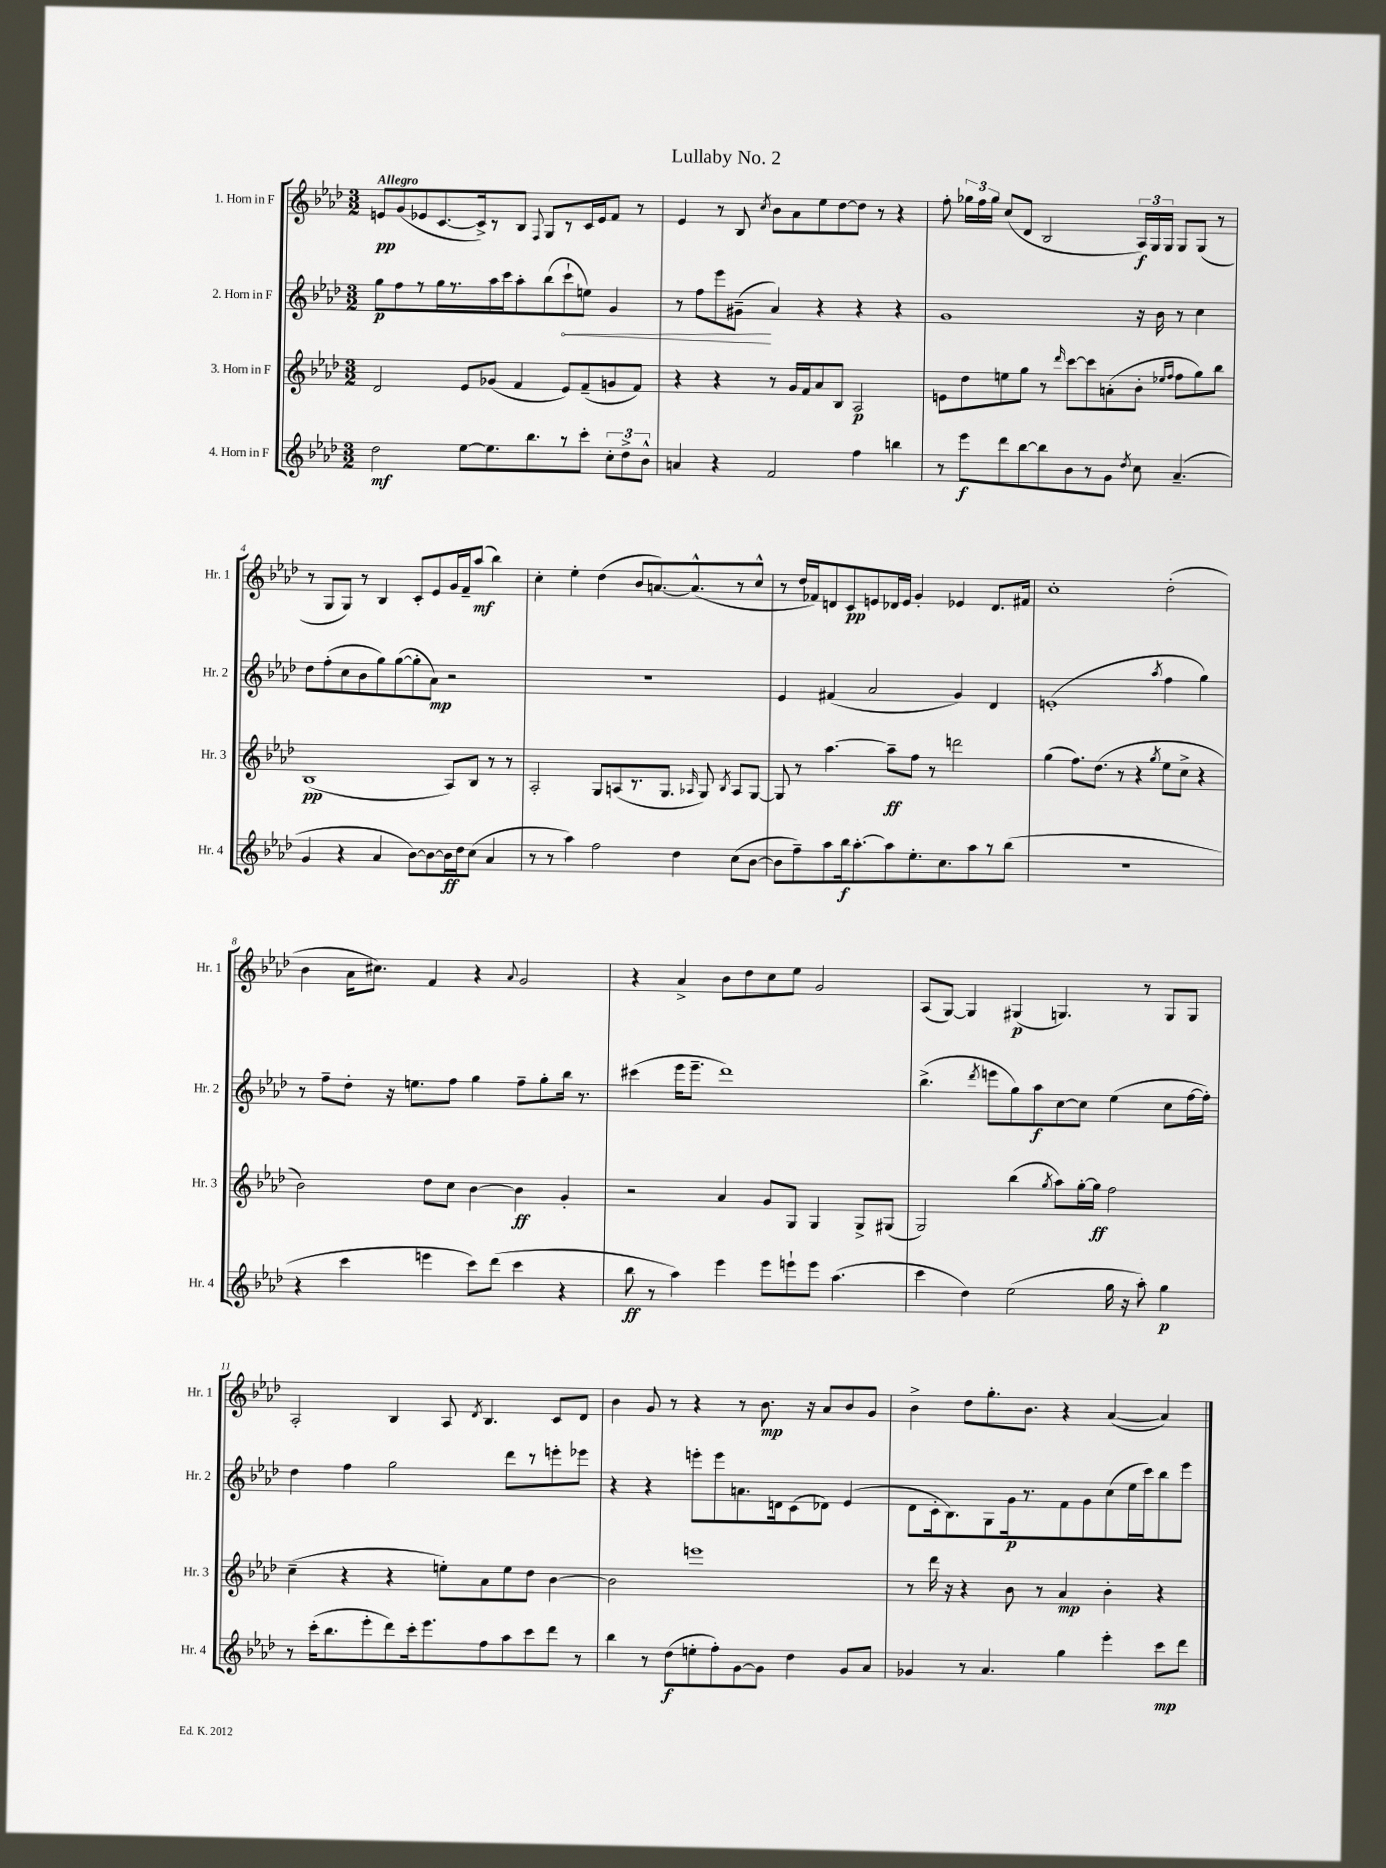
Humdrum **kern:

**kern	**dynam	**kern	**dynam	**kern	**dynam	**kern	**dynam
*part4	*part4	*part3	*part3	*part2	*part2	*part1	*part1
*staff4	*staff4	*staff3	*staff3	*staff2	*staff2	*staff1	*staff1
*I"4. Horn in F	*	*I"3. Horn in F	*	*I"2. Horn in F	*	*I"1. Horn in F	*
*I'Hr. 4	*	*I'Hr. 3	*	*I'Hr. 2	*	*I'Hr. 1	*
*clefG2	*	*clefG2	*	*clefG2	*	*clefG2	*
*k[b-e-a-d-]	*	*k[b-e-a-d-]	*	*k[b-e-a-d-]	*	*k[b-e-a-d-]	*
*M3/2	*	*M3/2	*	*M3/2	*	*M3/2	*
=1	=1	=1	=1	=1	=1	=1	=1
!	!	!	!	!	!	!LO:TX:a:B:t=Allegro	!
2dd-\	mf	2d-/	.	8gg\L	p	8en/L	pp
.	.	.	.	8ff\	.	(8g/	.
.	.	.	.	8r	.	8e-X/	.
.	.	.	.	16gg\L	.	[8.c/	.
.	.	.	.	8.r	.	.	.
[8ee-\L	.	8e-/L	.	.	.	.	.
.	.	.	.	.	.	16c^/k])	.
8.ee-\]	.	(8g-X/J	.	16aa-\	.	8r	.
.	.	.	.	16ccc\J	.	.	.
.	.	4f/	.	8aa-'\	.	8B-/J	.
8.bb-\	.	.	.	.	.	.	.
.	.	.	.	.	.	8qqF/	.
.	.	.	.	(8bb-\	.	8G/L	.
!	!	!	!	!	!LO:HP:b	!	!
8r	.	8e-/L)	.	8ccc`\	<	8r	.
8ccc'\J	.	(8f~/	.	8een\J)	.	16c/L	.
.	.	.	.	.	.	16e-/J	.
12cc'\L	.	8gn/	.	4g/	.	8f/J	.
12dd-^\	.	.	.	.	.	.	.
.	.	8f/J)	.	.	.	8r	.
12b-^^\J	.	.	.	.	.	.	.
=2	=2	=2	=2	=2	=2	=2	=2
4an/	.	4r	.	8r	.	4e-/	.
.	.	.	.	8ff\L	.	.	.
4r	.	4r	.	8eee-\	.	8r	.
.	.	.	.	(8g#X~\J	.	8B-/	.
.	.	.	.	.	.	8qcc/	.
2f/	.	8r	.	4a-/)	[	8b-\L	.
.	.	16g/LL	.	.	.	8a-\	.
.	.	16f/J	.	.	.	.	.
.	.	8a-/	.	4r	.	8ee-\	.
.	.	8B-/J	.	.	.	[8dd-\	.
4ff\	.	2A-/	p	4r	.	8dd-\J]	.
.	.	.	.	.	.	8r	.
4bbn\	.	.	.	4r	.	4r	.
=3	=3	=3	=3	=3	=3	=3	=3
8r	.	8en\L	.	1g	.	8ff'\	.
8eee-\L	f	8dd-\	.	.	.	24gg-X\LL	.
.	.	.	.	.	.	24ff\	.
.	.	.	.	.	.	24gg-\JJ	.
8ddd-\	.	8een\	.	.	.	(8cc/L	.
[8bb-\	.	8gg\J	.	.	.	8d-/J	.
8bb-\]	.	8r	.	.	.	2B-/	.
.	.	16qqddd-/	.	.	.	.	.
8b-\	.	[8ccc\L	.	.	.	.	.
8r	.	8ccc\]	.	.	.	.	.
8g\J	.	(8an'\	.	.	.	.	.
8qdd-/	.	.	.	.	.	.	.
8cc\	.	8b-'\J	.	16r	.	24A-/LL)	f
.	.	.	.	.	.	24G/	.
.	.	.	.	16b-\	.	.	.
.	.	.	.	.	.	24G/JJ	.
.	.	16qqee-X/LL	.	.	.	.	.
.	.	16qqff/JJ	.	.	.	.	.
(4.a-~/	.	8ff\L	.	8r	.	8G/L	.
.	.	8gg\)	.	4cc\	.	(8G/J	.
.	.	8bb-\J	.	.	.	8r	.
!!LO:LB:g=z
=4	=4	=4	=4	=4	=4	=4	=4
4g/	.	(1B-	pp	8dd-\L	.	8r	.
.	.	.	.	(8ff'\	.	8G/L	.
4r	.	.	.	8cc\	.	8G/J)	.
.	.	.	.	8b-\	.	8r	.
4a-/	.	.	.	8gg\)	.	4B-/	.
.	.	.	.	([8gg\	.	.	.
[8b-\L)	.	.	.	8gg'\]	.	8c'/L	.
8b-\_	.	.	.	8a-\J)	mp	8e-/	.
16b-\L]	ff	8A-/L)	.	2r	.	16g/L	.
16dd-\J	.	.	.	.	.	16f~/J	.
(8cc\J	.	8B-/J	.	.	.	(8aa-/J	mf
4a-/	.	8r	.	.	.	4bb-\)	.
.	.	8r	.	.	.	.	.
=5	=5	=5	=5	=5	=5	=5	=5
8r	.	2A-'/	.	1.r	.	4cc'\	.
8r	.	.	.	.	.	.	.
4aa-\)	.	.	.	.	.	4ee-'\	.
2ff\	.	8G/L	.	.	.	(4dd-\	.
.	.	(8An/	.	.	.	.	.
.	.	8.r	.	.	.	8b-/L	.
.	.	.	.	.	.	[8.an/)	.
.	.	8.G/J	.	.	.	.	.
4dd-\	.	.	.	.	.	.	.
.	.	.	.	.	.	(8.a^^/]	.
.	.	16qqA-X/	.	.	.	.	.
.	.	8G/)	.	.	.	.	.
.	.	8qB-/	.	.	.	.	.
(8cc\L	.	8A-/L	.	.	.	8r	.
[8b-\J	.	[8G/J	.	.	.	8cc^^/J	.
=6	=6	=6	=6	=6	=6	=6	=6
8b-\L]	.	8G/]	.	4e-/	.	8r	.
8ff~\)	.	8r	.	.	.	16dd-/LL	.
.	.	.	.	.	.	16f-X/J)	.
8aa-\	.	[4.aa-\	.	(4f#X/	.	8dn/	.
16bb-\k	f	.	.	.	.	8c/	pp
[8.aa-'\	.	.	.	.	.	.	.
.	.	.	.	2a-/	.	8en/	.
8aa-\]	.	8aa-~\L]	ff	.	.	16d-X/L	.
.	.	.	.	.	.	16e/JJ	.
8.ee-'\	.	8ff\J	.	.	.	4g'/	.
.	.	8r	.	.	.	.	.
8.cc\	.	.	.	.	.	.	.
.	.	2dddn\	.	4g/)	.	4e-X/	.
8aa-\	.	.	.	.	.	.	.
8r	.	.	.	4d-/	.	8.d-/L	.
(8bb-\J	.	.	.	.	.	.	.
.	.	.	.	.	.	16f#X/Jk	.
=7	=7	=7	=7	=7	=7	=7	=7
1.r	.	(4gg\	.	(1en'	.	1cc'	.
.	.	8.ff\L)	.	.	.	.	.
.	.	(8.dd-\J	.	.	.	.	.
.	.	8r	.	.	.	.	.
.	.	4r	.	.	.	.	.
.	.	8qgg/	.	8qaa-/	.	.	.
.	.	8ee-\L	.	4ff\	.	(2dd-'\	.
.	.	8cc^\J	.	.	.	.	.
.	.	4r	.	4gg\)	.	.	.
!!LO:LB:g=z
=8	=8	=8	=8	=8	=8	=8	=8
4r	.	2b-\)	.	8r	.	4b-\	.
.	.	.	.	8ff~\L	.	.	.
4ccc\	.	.	.	8dd-'\J	.	16a-\KL	.
.	.	.	.	.	.	8.cc#X\J)	.
.	.	.	.	16r	.	.	.
.	.	.	.	8.een\L	.	.	.
4eeen\	.	8dd-\L	.	.	.	4f/	.
.	.	8cc\J	.	8ff\J	.	.	.
8ccc\L)	.	[4b-\	.	4gg\	.	4r	.
(8ddd-\J	.	.	.	.	.	.	.
.	.	.	.	.	.	8qqa-/	.
4ccc\	.	4b-\]	ff	8ff~\L	.	2g/	.
.	.	.	.	8gg'\	.	.	.
4r	.	4g'/	.	16bb-\Jk	.	.	.
.	.	.	.	8.r	.	.	.
=9	=9	=9	=9	=9	=9	=9	=9
8bb-\	ff	2r	.	(4ccc#X\	.	4r	.
8r	.	.	.	.	.	.	.
4aa-\)	.	.	.	16eee-\KL	.	4a-^/	.
.	.	.	.	8.eee-~\J	.	.	.
4eee-\	.	4a-/	.	1ddd-)	.	8b-\L	.
.	.	.	.	.	.	8dd-\	.
8eee-\L	.	8g/L	.	.	.	8cc\	.
8eeen`\	.	8G/J	.	.	.	8ee-\J	.
8eee\J	.	4G/	.	.	.	2g/	.
(4.aa-\	.	.	.	.	.	.	.
.	.	8G^/L	.	.	.	.	.
.	.	(8G#X/J	.	.	.	.	.
=10	=10	=10	=10	=10	=10	=10	=10
4ccc\	.	2G/)	.	(4.bb-^\	.	(8A-/L	.
.	.	.	.	.	.	[8G/J)	.
4dd-\)	.	.	.	.	.	4G/]	.
.	.	.	.	8qddd-/	.	.	.
.	.	.	.	8eeen\L	.	.	.
(2ee-\	.	(4bb-\	.	8gg\)	.	(4G#X/	p
.	.	.	.	8aa-\	f	.	.
.	.	8qgg/	.	.	.	.	.
.	.	8aa-\L)	.	[8cc\	.	4.Gn/)	.
.	.	[16gg'\L	.	8cc\J]	.	.	.
.	.	16gg\JJ]	ff	.	.	.	.
16gg\	.	2ff\	.	(4ee-\	.	.	.
16r	.	.	.	.	.	.	.
8aa-'\)	.	.	.	.	.	8r	.
4gg\	p	.	.	8cc\L	.	8G/L	.
.	.	.	.	[16ff\L	.	8G/J	.
.	.	.	.	16ff'\JJ])	.	.	.
!!LO:LB:g=z
=11	=11	=11	=11	=11	=11	=11	=11
8r	.	(4cc~\	.	4dd-\	.	2A-'/	.
(16ccc'\KL	.	.	.	.	.	.	.
8.bb-\	.	.	.	.	.	.	.
.	.	4r	.	4ff\	.	.	.
8eee-'\	.	.	.	.	.	.	.
8ddd-\)	.	4r	.	2gg\	.	4B-/	.
16ccc'\k	.	.	.	.	.	.	.
8.eee-\	.	.	.	.	.	.	.
.	.	8een'\L)	.	.	.	8A-/	.
.	.	.	.	.	.	8qd-/	.
8ff\	.	8a-\	.	.	.	4.B-/	.
8aa-\	.	8ee\	.	8ddd-\L	.	.	.
8ccc\	.	8dd-\J	.	8r	.	.	.
8ddd-\J	.	[4b-\	.	8eeen'\	.	8c/L	.
8r	.	.	.	8eee-X\J	.	8d-/J	.
=12	=12	=12	=12	=12	=12	=12	=12
4bb-\	.	2b-\]	.	4r	.	4b-\	.
8r	.	.	.	4r	.	8g/	.
(8dd-\L	f	.	.	.	.	8r	.
8een'\	.	1eeen	.	8eeen'\L	.	4r	.
8ff'\)	.	.	.	8eee\	.	.	.
[8g\	.	.	.	8.an\	.	8r	.
8g\J]	.	.	.	.	.	8.b-\	mp
.	.	.	.	16dn\k	.	.	.
4dd-\	.	.	.	(8c\	.	.	.
.	.	.	.	.	.	16r	.
.	.	.	.	8d-X\J)	.	8a-/L	.
8g/L	.	.	.	(4e-/	.	8b-/	.
8a-/J	.	.	.	.	.	8g/J	.
=13	=13	=13	=13	=13	=13	=13	=13
4g-X/	.	8r	.	8d-\L	.	4b-^\	.
.	.	16ddd-\	.	16c'\k	.	.	.
.	.	16r	.	8.B-\)	.	.	.
8r	.	4r	.	.	.	8dd-\L	.
4.a-/	.	.	.	8G\	.	8.gg'\	.
.	.	8b-\	.	16g\k	p	.	.
.	.	.	.	8.r	.	8.b-\J	.
.	.	8r	.	.	.	.	.
4gg\	.	4a-/	mp	8f\	.	4r	.
.	.	.	.	8g\	.	.	.
4eee-'\	.	4b-'\	.	(8cc\	.	([4a-/	.
.	.	.	.	16ee-\L	.	.	.
.	.	.	.	16ccc\J)	.	.	.
8ccc\L	mp	4r	.	8bb-\	.	4a-/])	.
8ddd-\J	.	.	.	8eee-\J	.	.	.
==	==	==	==	==	==	==	==
*-	*-	*-	*-	*-	*-	*-	*-
